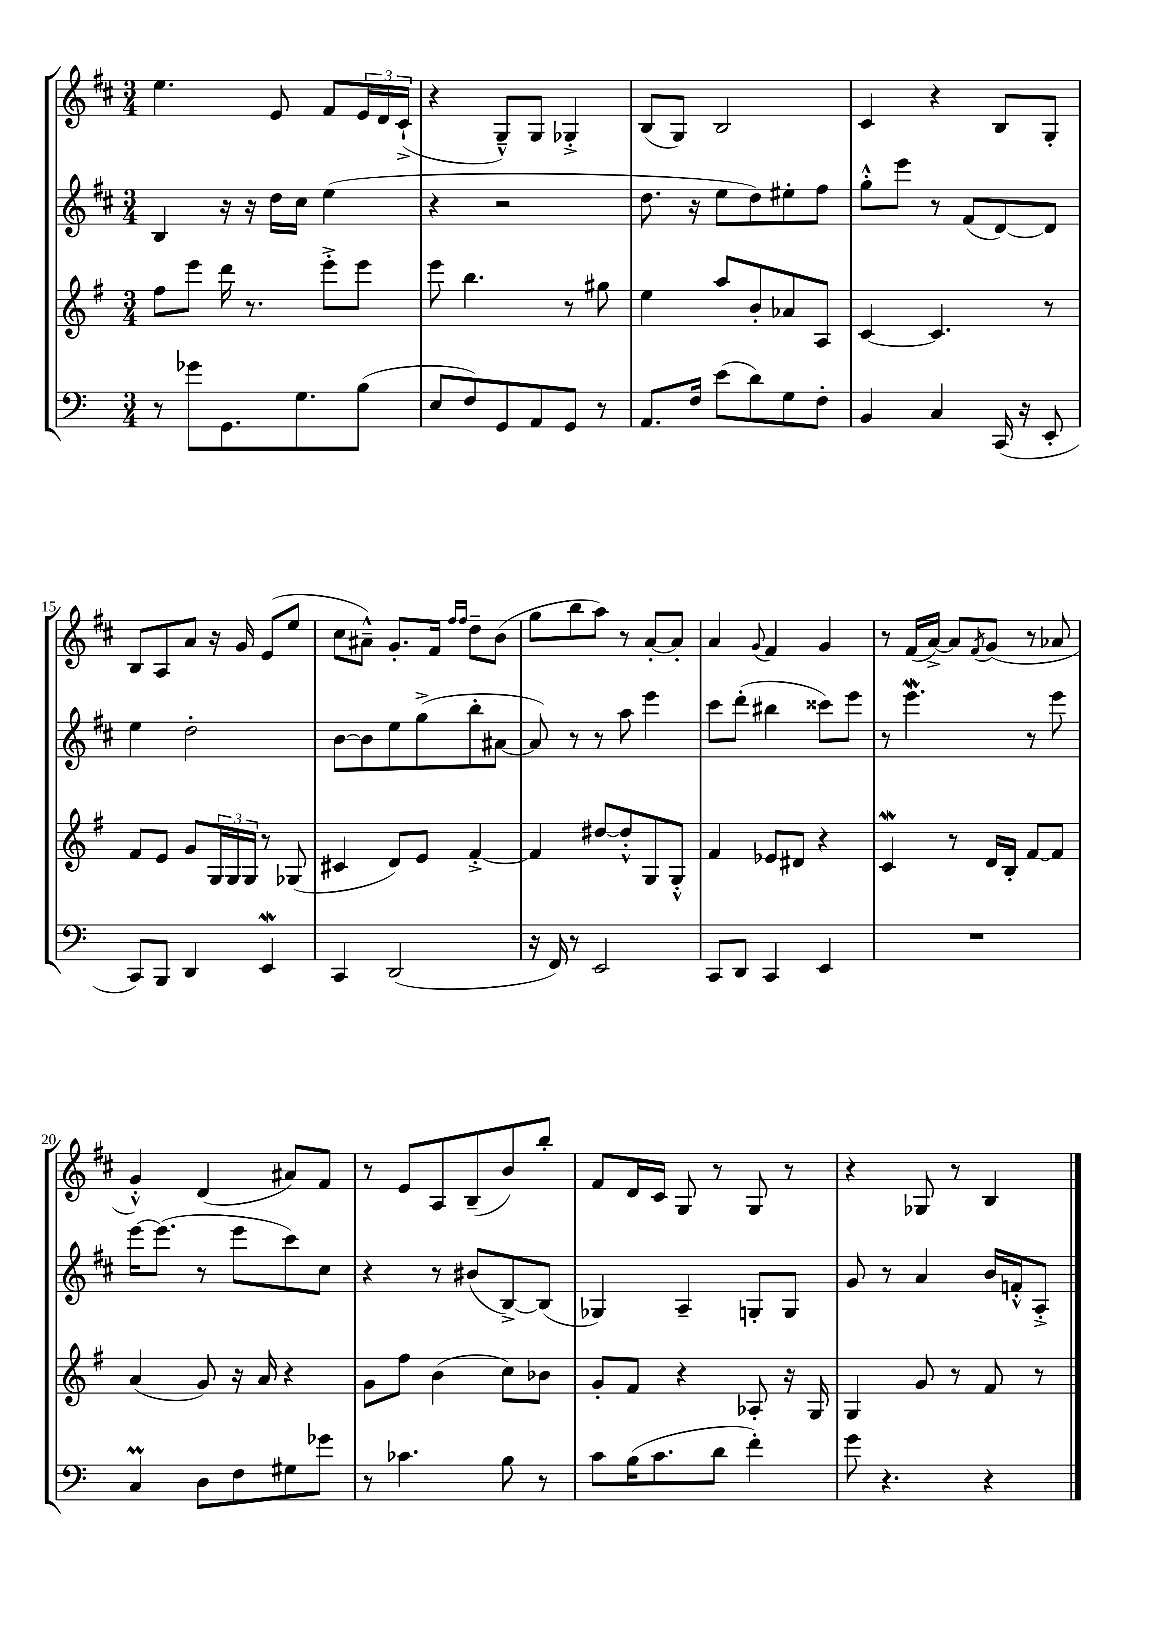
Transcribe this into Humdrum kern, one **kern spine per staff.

**kern	**kern	**kern	**kern
*part4	*part3	*part2	*part1
*staff4	*staff3	*staff2	*staff1
*clefF4	*clefG2	*clefG2	*clefG2
*k[]	*k[f#]	*k[f#c#]	*k[f#c#]
*M3/4	*M3/4	*M3/4	*M3/4
=11	=11	=11	=11
8r	8ff#\L	4B/	4.ee\
8g-X\L	8eee\J	.	.
8.GG\	16ddd\	16r	.
.	8.r	16r	.
.	.	16dd\LL	8e/
8.G\	.	16cc#\JJ	.
.	8eee'^\L	(4ee\	8f#/L
(8B\J	8eee\J	.	24e/L
.	.	.	24d/
.	.	.	(24c#`^/JJ
=12	=12	=12	=12
8E/L	8eee\	4r	4r
8F/)	4.bb\	.	.
8GG/	.	2r	8G~^^/L)
8AA/	.	.	8G/J
8GG/J	8r	.	4G-X'^/
8r	8gg#X\	.	.
=13	=13	=13	=13
8.AA/L	4ee\	8.dd\	(8B/L
.	.	.	8G/J)
16F/Jk	.	16r	.
(8e\L	8aa/L	8ee\L	2B/
8d\)	8b'/	8dd\)	.
8G\	8a-X/	8ee#X'\	.
8F'\J	8A/J	8ff#\J	.
=14	=14	=14	=14
4BB/	[4c/	8gg'^^\L	4c#/
.	.	8eee\J	.
4C/	4.c/]	8r	4r
.	.	(8f#/L	.
(16CC/	.	[8d/)	8B/L
16r	.	.	.
8EE'/	8r	8d/J]	8G'/J
!!LO:LB:g=z
=15	=15	=15	=15
8CC/L)	8f#/L	4ee\	8B/L
8BBB/J	8e/J	.	8A/
4DD/	8g/L	2dd'\	8a/J
.	24G/L	.	16r
.	24G/	.	.
.	.	.	16g/
.	24G/JJ	.	.
4EEW/	8r	.	(8e/L
.	(8G-X/	.	8ee/J
=16	=16	=16	=16
4CC/	4c#X/	[8b\L	8cc#\L
.	.	8b\]	8a#X~^^\J)
(2DD/	8d/L)	8ee\	8.g'/L
.	8e/J	(8gg^\	.
.	.	.	16f#/Jk
.	.	.	16qqff#/LL
.	.	.	16qqff#/JJ
.	[4f#'^/	8bb'\	8dd~\L
.	.	[8a#X\J	(8b\J
=17	=17	=17	=17
16r	4f#/]	8a#/])	8gg\L
16FF/)	.	.	.
8r	.	8r	8bb\
2EE/	[8dd#X/L	8r	8aa\J)
.	8dd#'^^/]	8aa\	8r
.	8G/	4eee\	[8a'/L
.	8G'^^/J	.	8a'/J]
=18	=18	=18	=18
8CC/L	4f#/	8ccc#\L	4a/
8DD/J	.	(8ddd'\J	.
.	.	.	8qqg/
4CC/	8e-X/L	4bb#X\	4f#/
.	8d#X/J	.	.
4EE/	4r	8ccc##X\L)	4g/
.	.	8eee\J	.
=19	=19	=19	=19
2.r	4cw/	8r	8r
.	.	4.eeeW\	(16f#/LL
.	.	.	[16a^/JJ)
.	8r	.	8a/L]
.	.	.	8qf#/
.	16d/LL	.	(8g/J
.	16B'/JJ	.	.
.	[8f#/L	8r	8r
.	8f#/J]	8eee\	8a-X/
!!LO:LB:g=z
=20	=20	=20	=20
4CM/	(4a/	[16eee\KL	4g'^^/)
.	.	(8.eee\J]	.
8D\L	8g/)	8r	(4d/
8F\	16r	8eee\L	.
.	16a/	.	.
8G#X\	4r	8ccc#\)	8a#X/L)
8g-X\J	.	8cc#\J	8f#/J
=21	=21	=21	=21
8r	8g\L	4r	8r
4.c-X\	8ff#\J	.	8e/L
.	(4b\	8r	8A/
.	.	(8b#X/L	(8B~/
8B\	8cc\L)	[8B^/)	8b/)
8r	8b-X\J	(8B/J]	8bb'/J
=22	=22	=22	=22
8c\L	8g'/L	4G-X/)	8f#/L
(16B\K	8f#/J	.	16d/L
8.c\	.	.	16c#/JJ
.	4r	4A~/	8G/
8d\J	.	.	8r
4f'\)	8A-X'/	8Gn'/L	8G/
.	16r	8G/J	8r
.	16G/	.	.
=23	=23	=23	=23
8g\	4G/	8g/	4r
4.r	.	8r	.
.	8g/	4a/	8G-X/
.	8r	.	8r
4r	8f#/	16b/LL	4B/
.	.	16fn'^^/J	.
.	8r	8A'^/J	.
==	==	==	==
*-	*-	*-	*-
